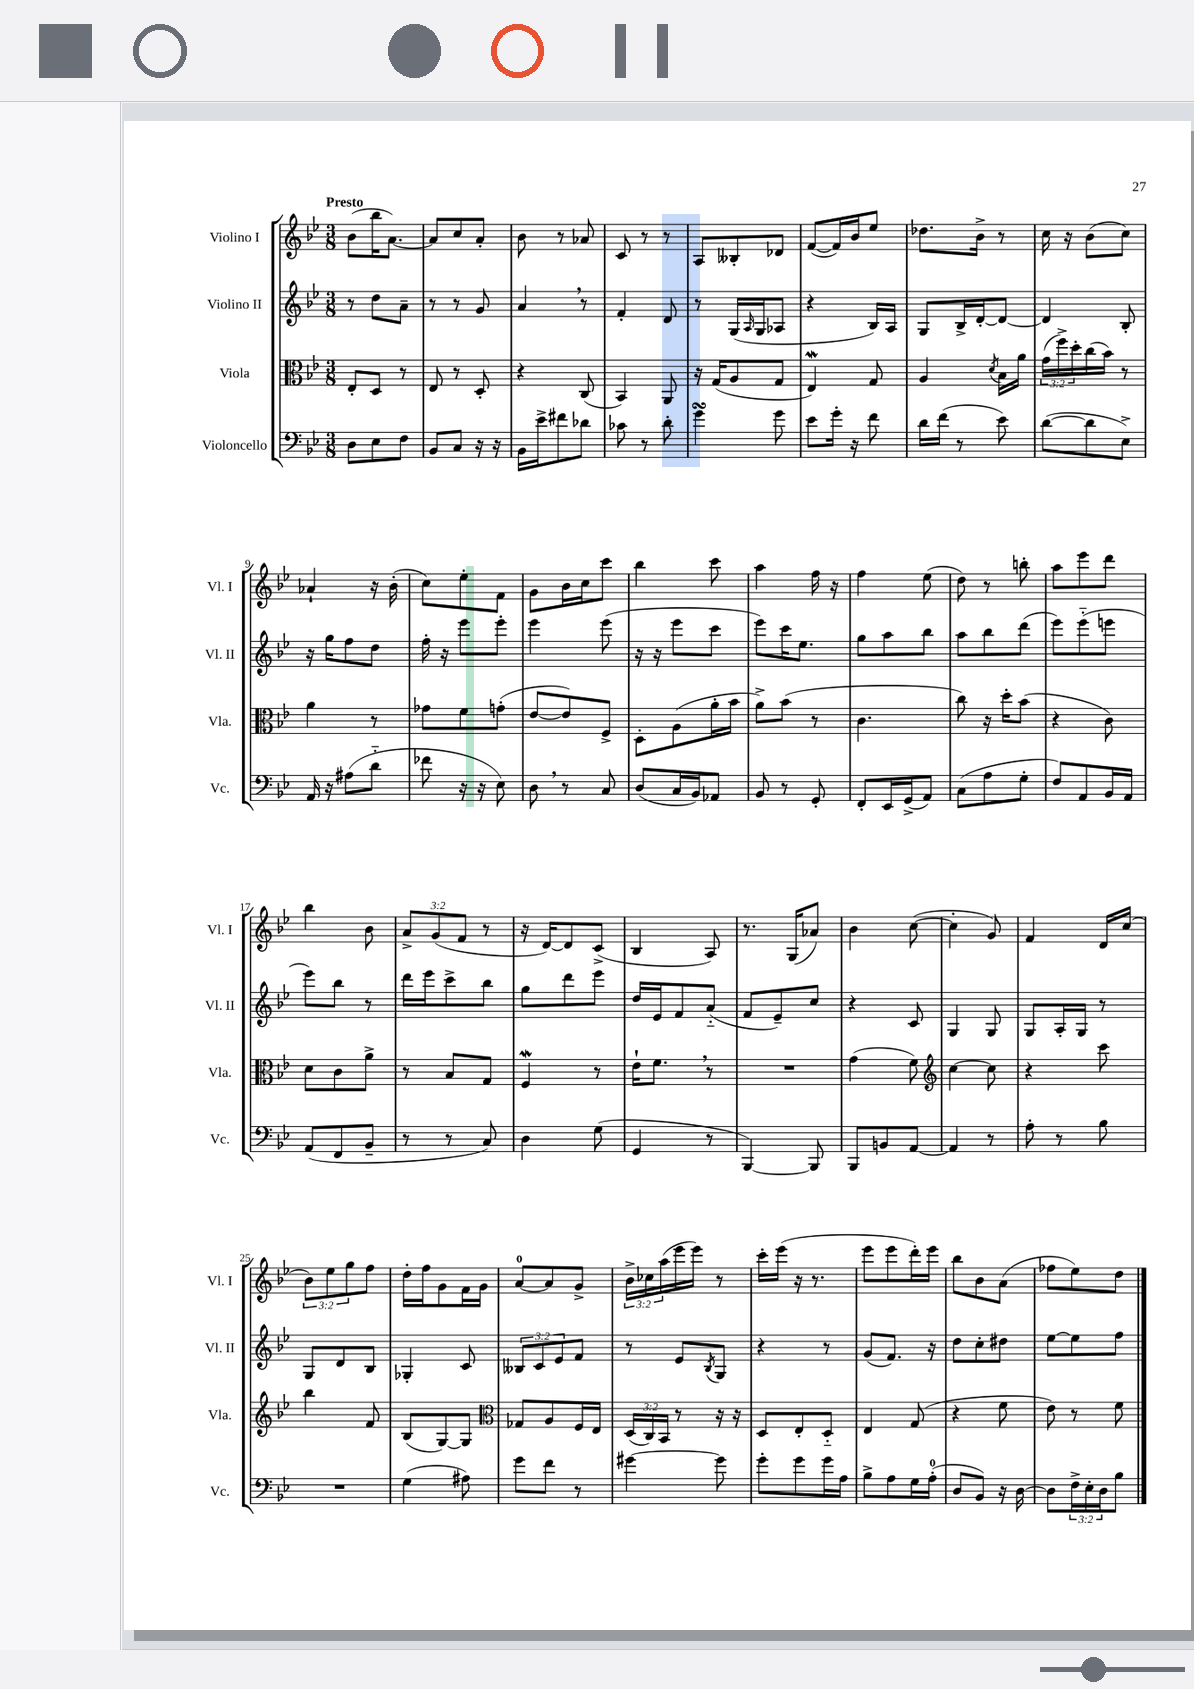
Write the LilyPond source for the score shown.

<<
\new StaffGroup <<
\new Staff = "s0" \with { instrumentName = "Violino I" shortInstrumentName = "Vl. I" } {
    \clef treble \key bes \major \numericTimeSignature \time 3/8 \override Staff.TupletNumber.text = #tuplet-number::calc-fraction-text \tempo "Presto"
    bes'8( bes''16 a'8.~) |
    a'8 c''8 a'8-. |
    bes'8 r8 aes'8 |
    c'8 r8 r8 |
    a8 beses8-. des'8 |
    f'8~( f'16) bes'16 ees''8 |
    des''8. bes'16-> r8 |
    c''16 r16 bes'8( c''8) |
    aes'4-! r16 bes'16-.( |
    c''8) ees''8-. f'8 |
    g'8 bes'16 c''16 c'''8 |
    bes''4 c'''8 |
    a''4 f''16 r16 |
    f''4 ees''8( |
    d''8) r8 b''8-. |
    a''8 ees'''8 d'''8 |
    bes''4 bes'8 |
    \tuplet 3/2 { a'8-> g'8( f'8 } r8 |
    r16 d'16~) d'8 c'8->( |
    bes4 a8) |
    r8. g16( aes'8) |
    bes'4 c''8~( |
    c''4-. g'8) |
    f'4 d'16 c''16( |
    \tuplet 3/2 { bes'8) ees''8 g''8 } f''8 |
    d''16-. f''16 g'8 f'16 g'16 |
    a'8-0~ a'8 g'8-> |
    \tuplet 3/2 { bes'16-> ces''16 a''16( } ees'''16 ees'''16) r8 |
    c'''16-. ees'''16( r16 r8. |
    ees'''8 ees'''8 d'''16-.) ees'''16 |
    bes''8 bes'8 a'8( |
    fes''8 ees''8) d''8 \bar "|." |
}
\new Staff = "s1" \with { instrumentName = "Violino II" shortInstrumentName = "Vl. II" } {
    \clef treble \key bes \major \numericTimeSignature \time 3/8 \override Staff.TupletNumber.text = #tuplet-number::calc-fraction-text
    r8 d''8 a'8-- |
    r8 r8 g'8 |
    a'4 \breathe r8 |
    f'4-. d'8 |
    r8 g16( \grace { a16 } g16 aes8 |
    r4 bes16) a16 |
    g8 bes16-> d'16~-. d'8~ |
    d'4 bes8-. |
    r16 g''16 f''8 d''8 |
    f''16-. r16 ees'''8 ees'''8-. |
    ees'''4 ees'''8( |
    r16 r16 ees'''8 c'''8 |
    ees'''8) c'''16 ees''8. |
    g''8 a''8 bes''8 |
    a''8 bes''8 d'''8( |
    ees'''8) ees'''8-_( e'''8 |
    ees'''8) bes''8 r8 |
    d'''16 ees'''16 c'''8-> bes''8 |
    g''8 d'''8 ees'''8 |
    d''16 ees'16 f'8 a'8-_( |
    f'8 ees'8--) c''8 |
    r4 c'8 |
    g4 g8 |
    g8 a16-. g16 r8 |
    g8 d'8 bes8 |
    ges4-. c'8 |
    \tuplet 3/2 { beses8 c'8 ees'8 } f'8 |
    r8 ees'8 \acciaccatura { bes8 } g8 |
    r4 r8 |
    g'8( f'8.) r16 |
    d''8 c''8-. dis''8 |
    ees''8~ ees''8 f''8 \bar "|." |
}
\new Staff = "s2" \with { instrumentName = "Viola" shortInstrumentName = "Vla." } {
    \clef alto \key bes \major \numericTimeSignature \time 3/8 \override Staff.TupletNumber.text = #tuplet-number::calc-fraction-text
    ees8-. d8 r8 |
    ees8 r8 d8-. |
    r4 c8( |
    bes,4) a,8 |
    r16 g16( a8 g8 |
    ees4\mordent) g8 |
    a4 \acciaccatura { d'8 } bes16 a'16 |
    \tuplet 3/2 { g'16( f''16->) d''16-. } c''16( bes'16) r8 |
    a'4 r8 |
    ges'8 f'8 g'8-.( |
    ees'8~ ees'8) f8-> |
    d8-. a8( a'16-. bes'16 |
    a'8->) bes'8( r8 |
    c'4. |
    c''8) r16 d''16-. bes'8( |
    r4 c'8) |
    d'8 c'8 a'8-> |
    r8 bes8 g8 |
    f4\mordent r8 |
    ees'16-! f'8. \breathe r8 |
    R4. |
    g'4( f'8) |
    \clef treble c''4~ c''8 |
    r4 c'''8 |
    bes''4 f'8 |
    bes8( g8~) g8 |
    \clef alto ges8 a8 f16 ees16 |
    \tuplet 3/2 { d16( c16) bes,16 } r8 r16 r16 |
    d8 ees8-. d8-_ |
    ees4 g8( |
    r4 f'8 |
    ees'8) r8 f'8 \bar "|." |
}
\new Staff = "s3" \with { instrumentName = "Violoncello" shortInstrumentName = "Vc." } {
    \clef bass \key bes \major \numericTimeSignature \time 3/8 \override Staff.TupletNumber.text = #tuplet-number::calc-fraction-text
    d8 ees8 f8 |
    bes,8 c8 r16 r16 |
    bes,16 ees'16-> fis'8 des'8 |
    ces'8 r8 d'8-. |
    g'4\turn g'8 |
    ees'8 g'16-. r16 f'8 |
    d'16 f'16( r8 ees'8) |
    d'8~( d'8 ees8->) |
    a,16 r16 ais8( d'8-_ |
    fes'8 r16 r16 ees8) |
    d8 \breathe r8 c8 |
    d8( c16 bes,16) aes,8 |
    bes,8 r8 g,8-. |
    f,8-. ees,16 g,16->( a,8) |
    c8( a8 g8-. |
    f8) a,8 bes,16 a,16 |
    a,8( f,8 bes,8-- |
    r8 r8 c8) |
    d4 g8( |
    g,4 r8 |
    bes,,4~) bes,,8 |
    bes,,8 b,8 a,8~ |
    a,4 r8 |
    a8-. r8 bes8 |
    R4. |
    g4( ais8) |
    g'8 f'8 r8 |
    gis'4~ gis'8 |
    g'8-. g'8 g'16 a16 |
    bes8-> a8 g16 a16-0-.( |
    d8 bes,8) r16 d16~ |
    d8 \tuplet 3/2 { f16-> ees16-. d16 } bes8 \bar "|." |
}
>>
>>
